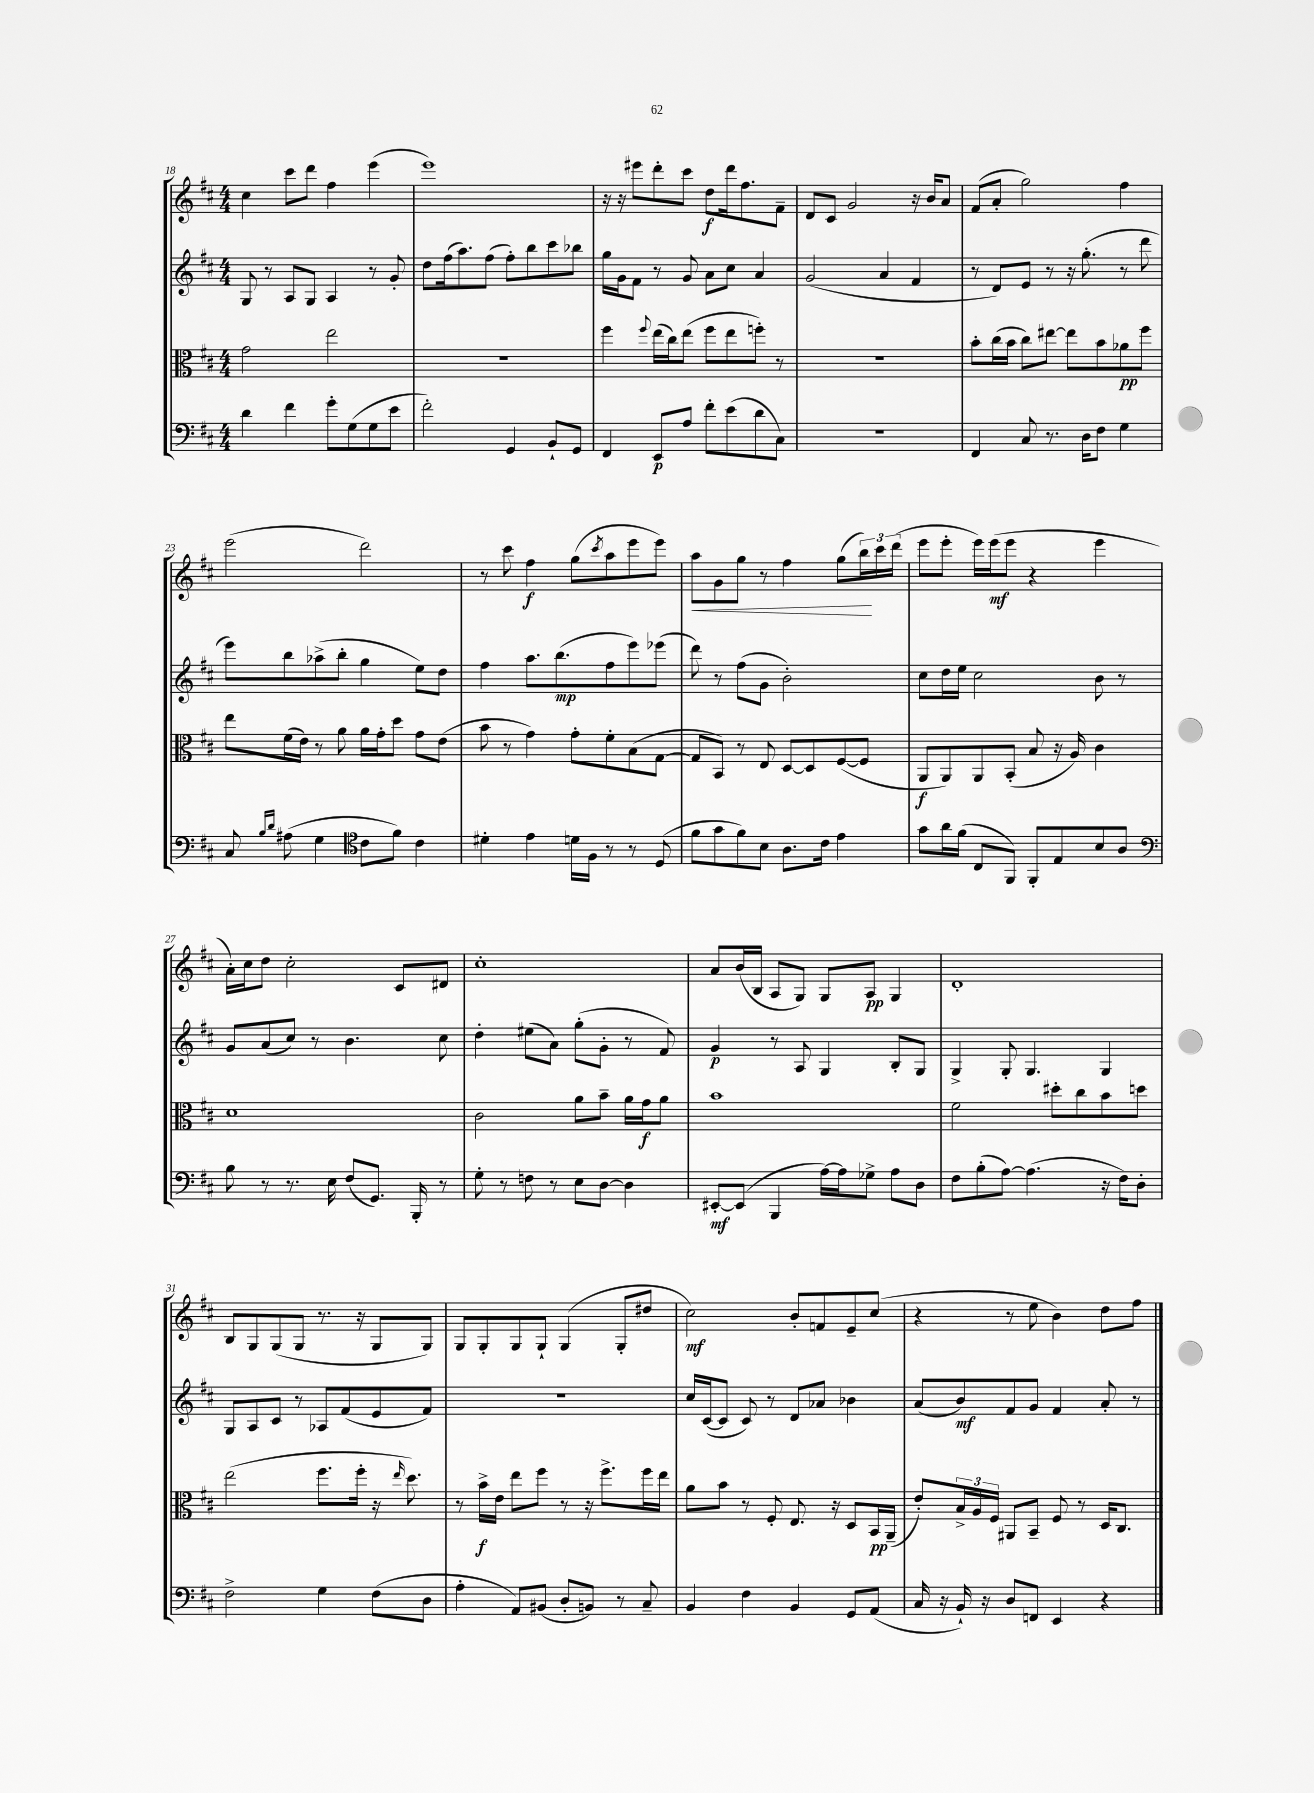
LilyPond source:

<<
\new StaffGroup <<
\new Staff = "s0" {
    \clef treble \key d \major \numericTimeSignature \time 4/4
    cis''4 cis'''8 d'''8 fis''4 e'''4( |
    e'''1) |
    r16 r16 eis'''8 d'''8-. cis'''8 d''8\f d'''16 fis''8. fis'8-- |
    d'8 cis'8 g'2 r16 b'16 a'8 |
    fis'8( a'8-. g''2) fis''4 |
    e'''2( d'''2) |
    r8 cis'''8 fis''4\f g''8( \acciaccatura { cis'''8 } a''8 e'''8 e'''8) |
    a''8\< g'8 g''8 r8 fis''4 g''8( \tuplet 3/2 { b''16\!) cis'''16 d'''16( } |
    e'''8 e'''8-. e'''16) e'''16\mf( e'''8 r4 e'''4 |
    a'16-.) cis''16 d''8 cis''2-. cis'8 dis'8 |
    cis''1-. |
    a'8 b'16( b16 a8 g8) g8 a8\pp g4 |
    d'1-. |
    b8 g8 g8( g8 r8. r16 g8 g8) |
    g8 g8-. g8 g8-! g4( g8-. dis''8 |
    cis''2\mf) b'8-. f'8 e'8-- cis''8( |
    r4 r8 e''8 b'4) d''8 fis''8 \bar "|." |
}
\new Staff = "s1" {
    \clef treble \key d \major \numericTimeSignature \time 4/4
    g8 r8 a8 g8 a4 r8 g'8-. |
    d''8 fis''16( a''8.) fis''8( fis''8-.) b''8 cis'''8 bes''8 |
    g''16 g'16 fis'8 r8 g'8 a'8 cis''8 a'4 |
    g'2( a'4 fis'4 |
    r8 d'8) e'8 r8 r16 g''8.-.( r8 d'''8 |
    e'''8) b''8 aes''8->( b''8-. g''4 e''8) d''8 |
    fis''4 a''8. b''8.\mp( fis''8 e'''8) ees'''8( |
    d'''8) r8 fis''8( g'8 b'2-.) |
    cis''8 d''16 e''16 cis''2 b'8 r8 |
    g'8 a'8( cis''8) r8 b'4. cis''8 |
    d''4-. eis''8( a'8) g''8-.( g'8-. r8 fis'8) |
    g'4\p r8 a8 g4 b8-. g8 |
    g4-> g8-. g4. g4 |
    g8 a8 cis'8 r8 aes8 fis'8( e'8 fis'8) |
    r1 |
    cis''16 cis'16~( cis'8 cis'8) r8 d'8 aes'8 bes'4 |
    a'8( b'8\mf) fis'8 g'8 fis'4 a'8-. r8 \bar "|." |
}
\new Staff = "s2" {
    \clef alto \key d \major \numericTimeSignature \time 4/4
    g'2 e''2 |
    R1 |
    fis''4 \appoggiatura { fis''8 } e''16( cis''16) e''8( fis''8 e''8 f''8-.) r8 |
    R1 |
    b'8-. cis''16( b'16 cis''8) eis''8~ eis''8 b'8 aes'8\pp fis''8 |
    e''8 fis'16( e'16) r8 a'8 a'16 g'16-. d''8 g'8 e'8( |
    b'8 r8 g'4) g'8-. fis'8-. b8( g8~ |
    g8 b,8) r8 e8 d8~ d8 fis8~( fis8 |
    a,8\f a,8) a,8 b,8-.( b8 r16 a16) cis'4 |
    d'1 |
    cis'2 a'8 b'8-- a'16 g'16\f a'8 |
    b'1 |
    fis'2 dis''8-. cis''8 b'8 d''8 |
    e''2( fis''8. fis''16-. r16 \grace { e''16 } d''8.) |
    r8 b'16->\f e'16 e''8 fis''8 r8 r16 fis''8.-> fis''16 e''16 |
    a'8 b'8 r8 fis8-. e8. r16 d8 b,16\pp a,16--( |
    e'8-.) \tuplet 3/2 { b16-> a16 fis16 } ais,8 b,8-- fis8 r8 d16 cis8. \bar "|." |
}
\new Staff = "s3" {
    \clef bass \key d \major \numericTimeSignature \time 4/4
    d'4 fis'4 g'8-. g8( g8 e'8 |
    fis'2-.) g,4 b,8-! g,8 |
    fis,4 e,8\p a8 fis'8-. e'8( d'8 cis8) |
    R1 |
    fis,4 cis8 r8. d16 fis8 g4 |
    cis8 \grace { b16 d'16 } ais8( g4 \clef tenor cis'8 fis'8) cis'4 |
    dis'4-. e'4 d'16 fis16 r8 r8 d8( |
    fis'8 g'8 fis'8) b8 a8. cis'16 e'4 |
    g'8 a'16 fis'16( cis8 fis,8) fis,8-. e8 b8 a8 |
    \clef bass b8 r8 r8. e16 fis8( g,8.) b,,16-. r8 |
    g8-. r8 f8 r8 e8 d8~ d4 |
    eis,8~-.\mf eis,8( b,,4 a16~) a16 ges8-> a8 d8 |
    fis8 b8-.( a8~) a4.( r16 fis16) d8-. |
    fis2-> g4 fis8( d8 |
    a4-. a,8) bis,8( d8-. b,8) r8 cis8-- |
    b,4 fis4 b,4 g,8 a,8( |
    cis16 r16 b,16-!) r16 d8 f,8 e,4 r4 \bar "|." |
}
>>
>>
\layout { \context { \Score currentBarNumber = #18 } }
